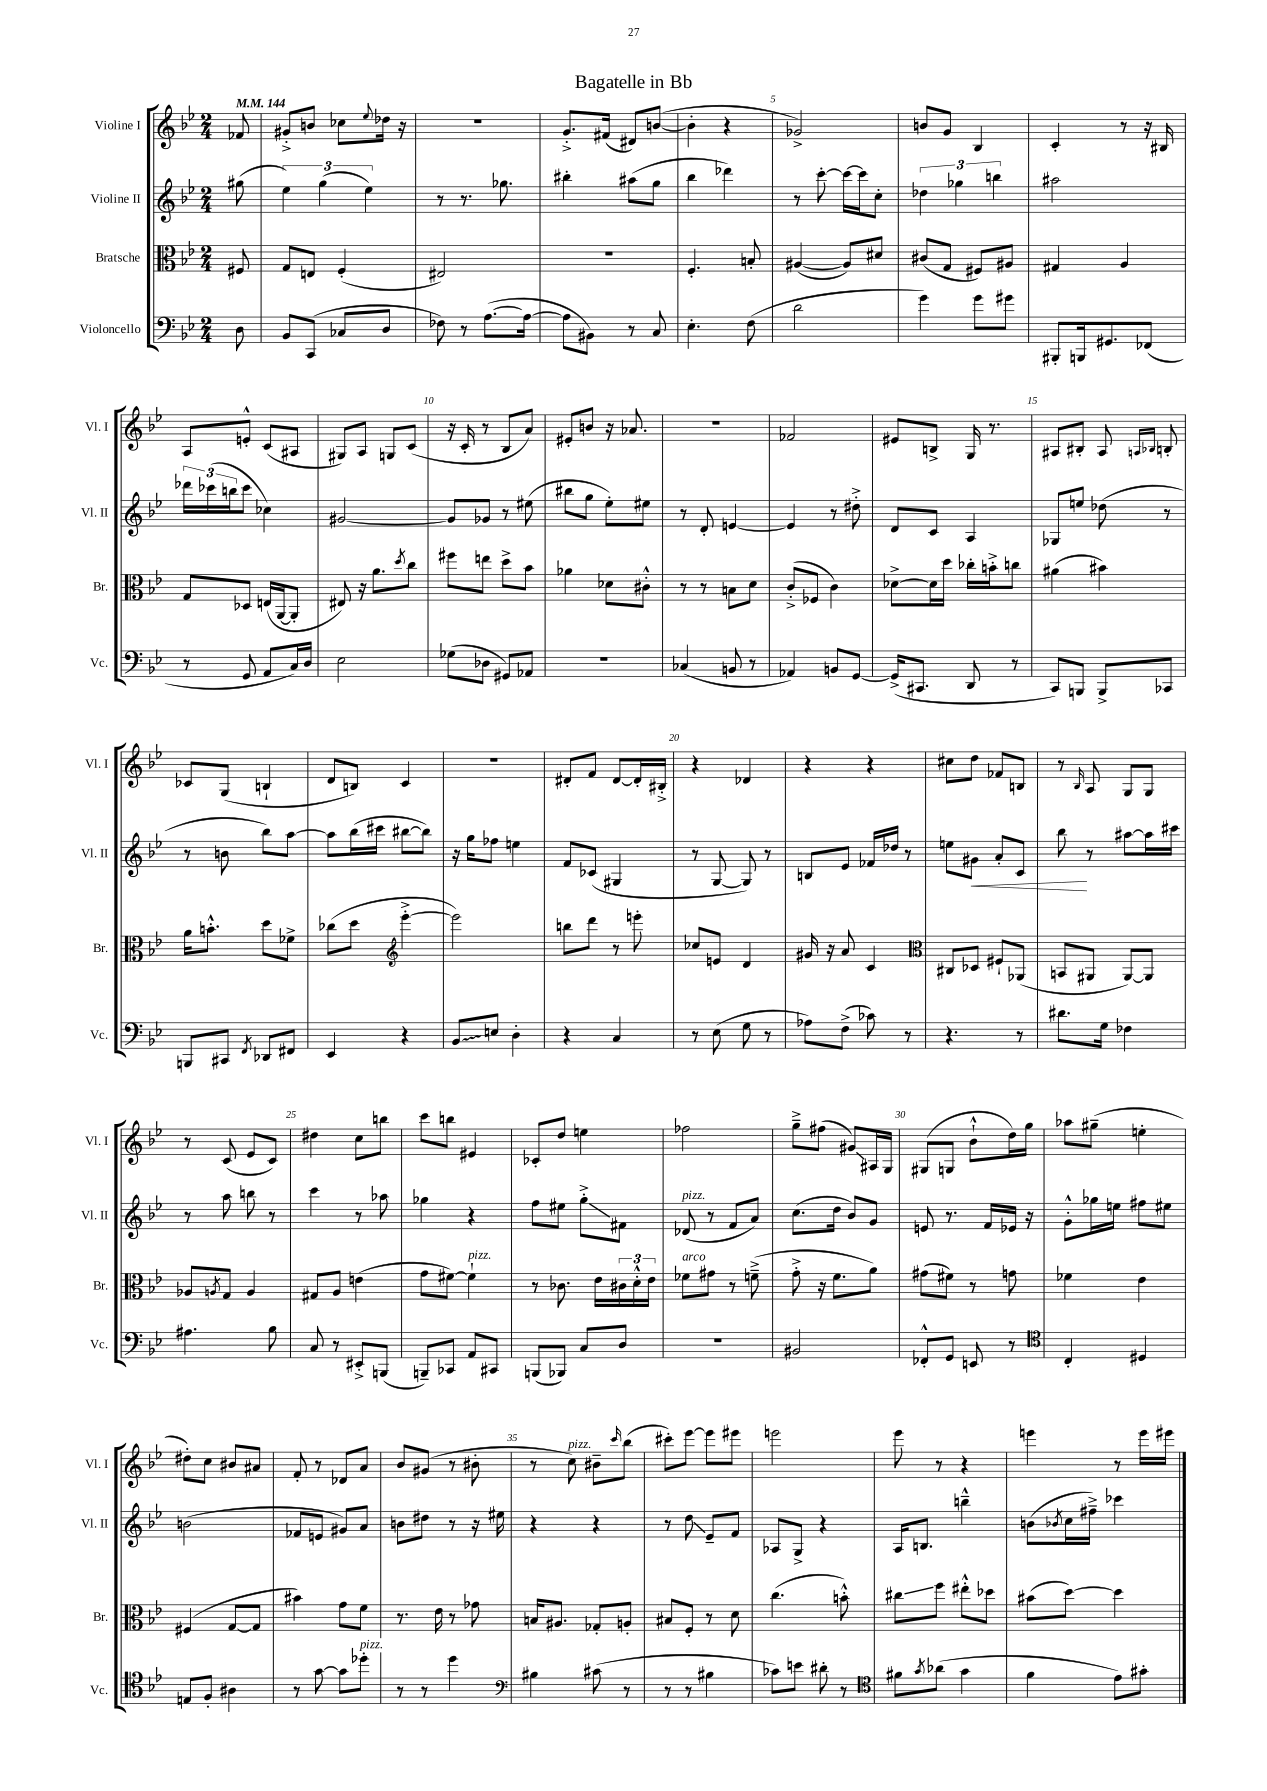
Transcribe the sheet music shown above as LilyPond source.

\header { title = "Bagatelle in Bb" }
<<
\new StaffGroup <<
\new Staff = "s0" \with { instrumentName = "Violine I" shortInstrumentName = "Vl. I" } {
    \clef treble \key bes \major \numericTimeSignature \time 2/4 \partial 8 \tempo 4 = 144
    fes'8 |
    gis'8-.-> b'8 ces''8 \appoggiatura { ees''8 } des''16 r16 |
    r2 |
    g'8.-.-> fis'16( dis'8) b'8~( |
    b'4-. r4 |
    ges'2->) |
    b'8 g'8 bes4 |
    c'4-. r8 r16 bis16 |
    a8 e'8-.-^ c'8( ais8 |
    gis8) a8 g8 c'8( |
    r16 c'16-. r8 bes8 a'8) |
    eis'8-. b'8 r16 aes'8. |
    R2 |
    fes'2 |
    eis'8 b8-> g16 r8. |
    ais8 bis8-. ais8 \grace { a16 bes16 } b8-. |
    ces'8 g8( b4-! |
    d'8 b8) c'4 |
    R2 |
    dis'8-. f'8 dis'8~ dis'16-. bis16-.-> |
    r4 des'4 |
    r4 r4 |
    cis''8 d''8 fes'8 b8 |
    r8 \grace { bes16 } a8 g8 g8 |
    r8 c'8( ees'8 c'8) |
    dis''4 c''8 b''8 |
    c'''8 b''8 eis'4 |
    ces'8-. d''8 e''4 |
    fes''2 |
    g''8---> fis''8( gis'8\glissando) ais16 g16 |
    gis8( g8 bes'8-!-^ d''16) g''16 |
    aes''8 gis''8--( e''4-. |
    dis''8-.) c''8 bis'8 ais'8 |
    f'8-. r8 des'8 a'8 |
    bes'8 gis'8( r8 bis'8-. |
    r8 c''8^\markup { \italic "pizz." }) bis'8-- \grace { c'''16 } bes''8( |
    cis'''8-.) ees'''8~ ees'''8 eis'''8 |
    e'''2 |
    ees'''8 r8 r4 |
    e'''4 r8 e'''16 eis'''16 \bar "|." |
}
\new Staff = "s1" \with { instrumentName = "Violine II" shortInstrumentName = "Vl. II" } {
    \clef treble \key bes \major \numericTimeSignature \time 2/4 \partial 8
    gis''8( |
    \tuplet 3/2 { ees''4) g''4( ees''4) } |
    r8 r8. ges''8. |
    bis''4-. ais''8( g''8 |
    bes''4 des'''4) |
    r8 c'''8~-. c'''16~ c'''16 c''8-. |
    \tuplet 3/2 { des''4 ges''4 b''4 } |
    ais''2 |
    \tuplet 3/2 { des'''16 ces'''16( b''16 } ces'''8 ces''4) |
    gis'2~ |
    gis'8 ges'8 r8 eis''8( |
    bis''8 g''8 ees''8-.) eis''8 |
    r8 d'8-. e'4~ |
    e'4 r8 dis''8-.-> |
    d'8 c'8 a4 |
    ges8 e''8 des''8( r8 |
    r8 b'8 bes''8) a''8~ |
    a''8 bes''16( cis'''16 bis''8~ bis''8) |
    r16 g''16 fes''8 e''4 |
    f'8 ces'8( gis4 |
    r8 g8~ g8) r8 |
    b8 ees'8 fes'16 des''16 r8 |
    e''8 gis'8\< a'8-. c'8 |
    bes''8\! r8 ais''8~ ais''16 cis'''16 |
    r8 a''8 b''8 r8 |
    c'''4 r8 aes''8 |
    ges''4 r4 |
    f''8 eis''8 g''8-.->\glissando fis'8 |
    des'8^\markup { \italic "pizz." }( r8 f'8 a'8) |
    c''8.( d''16 bes'8) g'8 |
    e'8 r8. f'16 ees'16 r16 |
    g'8-.-^ ges''16 e''16 fis''8 eis''8 |
    b'2( |
    fes'8 e'8 gis'8) a'8 |
    b'8 dis''8 r8 r16 eis''16 |
    r4 r4 |
    r8 d''8\glissando ees'8-- f'8 |
    aes8 g8-> r4 |
    a16 b8. b''4---^ |
    b'8( \acciaccatura { bes'8 } c''16 fis''16--->) ces'''4 \bar "|." |
}
\new Staff = "s2" \with { instrumentName = "Bratsche" shortInstrumentName = "Br." } {
    \clef alto \key bes \major \numericTimeSignature \time 2/4 \partial 8
    fis8 |
    g8 e8 f4-.( |
    eis2) |
    r2 |
    f4.-. b8-. |
    ais4~( ais8) dis'8 |
    cis'8( g8 fis8) ais8 |
    gis4 a4 |
    g8 des8 e16( a,16~ a,8-. |
    eis8) r16 a'8. \acciaccatura { d''8 } c''8 |
    fis''8 e''8 d''8-> bes'8 |
    aes'4 des'8 cis'8-.-^ |
    r8 r8 b8 d'8 |
    c'8-.->( fes8 c'4) |
    des'8~-> des'16 d''16 ces''16-. b'16-.-> c''8 |
    ais'4( bis'4) |
    a'16 b'8.-.-^ d''8 fes'8-> |
    ces''8( d''8 \clef treble ees'''4~-.-> |
    ees'''2) |
    b''8 d'''8 r8 e'''8-. |
    ces''8 e'8 d'4 |
    gis'16 r16 a'8 c'4 |
    \clef alto cis8 des8 fis8-! aes,8( |
    b,8 ais,8 ais,8~) ais,8 |
    aes8 \acciaccatura { a8 } g8 a4 |
    gis8 a8 e'4( |
    g'8 fis'8~) fis'4-!^\markup { \italic "pizz." } |
    r8 ces'8. ees'16 \tuplet 3/2 { cis'16 d'16-.-^ ees'16 } |
    fes'8^\markup { \italic "arco" } gis'8 r8 f'8--->( |
    g'8-.-> r16 f'8. a'8) |
    gis'8( fis'8) r8 g'8 |
    fes'4 ees'4 |
    fis4( g8~ g8 |
    bis'4) g'8 f'8 |
    r8. ees'16 r8 ges'8 |
    b16 ais8. ges8-. a8-. |
    bis8 f8-. r8 d'8 |
    c''4.( b'8-.-^) |
    cis''8\glissando f''8 eis''8-.-^ des''8 |
    bis'8( d''8~) d''4 \bar "|." |
}
\new Staff = "s3" \with { instrumentName = "Violoncello" shortInstrumentName = "Vc." } {
    \clef bass \key bes \major \numericTimeSignature \time 2/4 \partial 8
    d8 |
    bes,8 c,8( ces8 d8 |
    fes8) r8 a8.~( a16~ |
    a8 bis,8) r8 c8 |
    ees4.-. f8( |
    d'2 |
    g'4) g'8 gis'8 |
    bis,,8-. b,,16 gis,8. fes,8( |
    r8 g,8 a,8 c16) d16 |
    ees2 |
    ges8( des8 gis,8) aes,8 |
    r2 |
    ces4( b,8 r8 |
    aes,4) b,8 g,8~ |
    g,16->( cis,8. d,8 r8 |
    c,8) b,,8 b,,8-> ces,8 |
    b,,8 cis,8 \acciaccatura { f,8 } des,8 fis,8 |
    ees,4 r4 |
    \once \override Glissando.style = #'zigzag bes,8\glissando e8 d4-. |
    r4 c4 |
    r8 ees8( g8 r8 |
    aes8) f8->( ces'8) r8 |
    r4. r8 |
    dis'8. g16 fes4 |
    ais4. bes8 |
    c8 r8 eis,8-.-> b,,8( |
    b,,8--) ces,8 a,8 cis,8 |
    b,,8( bes,,8) c8 d8 |
    r2 |
    bis,2 |
    fes,8-.-^ g,8 e,8 r8 |
    \clef tenor c4-. dis4 |
    e8 f8-. ais4 |
    r8 g'8~ g'8 des''8-.^\markup { \italic "pizz." } |
    r8 r8 d''4 |
    \clef bass bis4 cis'8( r8 |
    r8 r8 bis4 |
    ces'8) e'8 dis'8-. r8 |
    \clef tenor fis'8 \acciaccatura { g'8 } aes'8( g'4 |
    f'4 ees'8) gis'8-. \bar "|." |
}
>>
>>
\layout { \context { \Score \override BarNumber.break-visibility = ##(#f #t #t) barNumberVisibility = #(every-nth-bar-number-visible 5) } }
